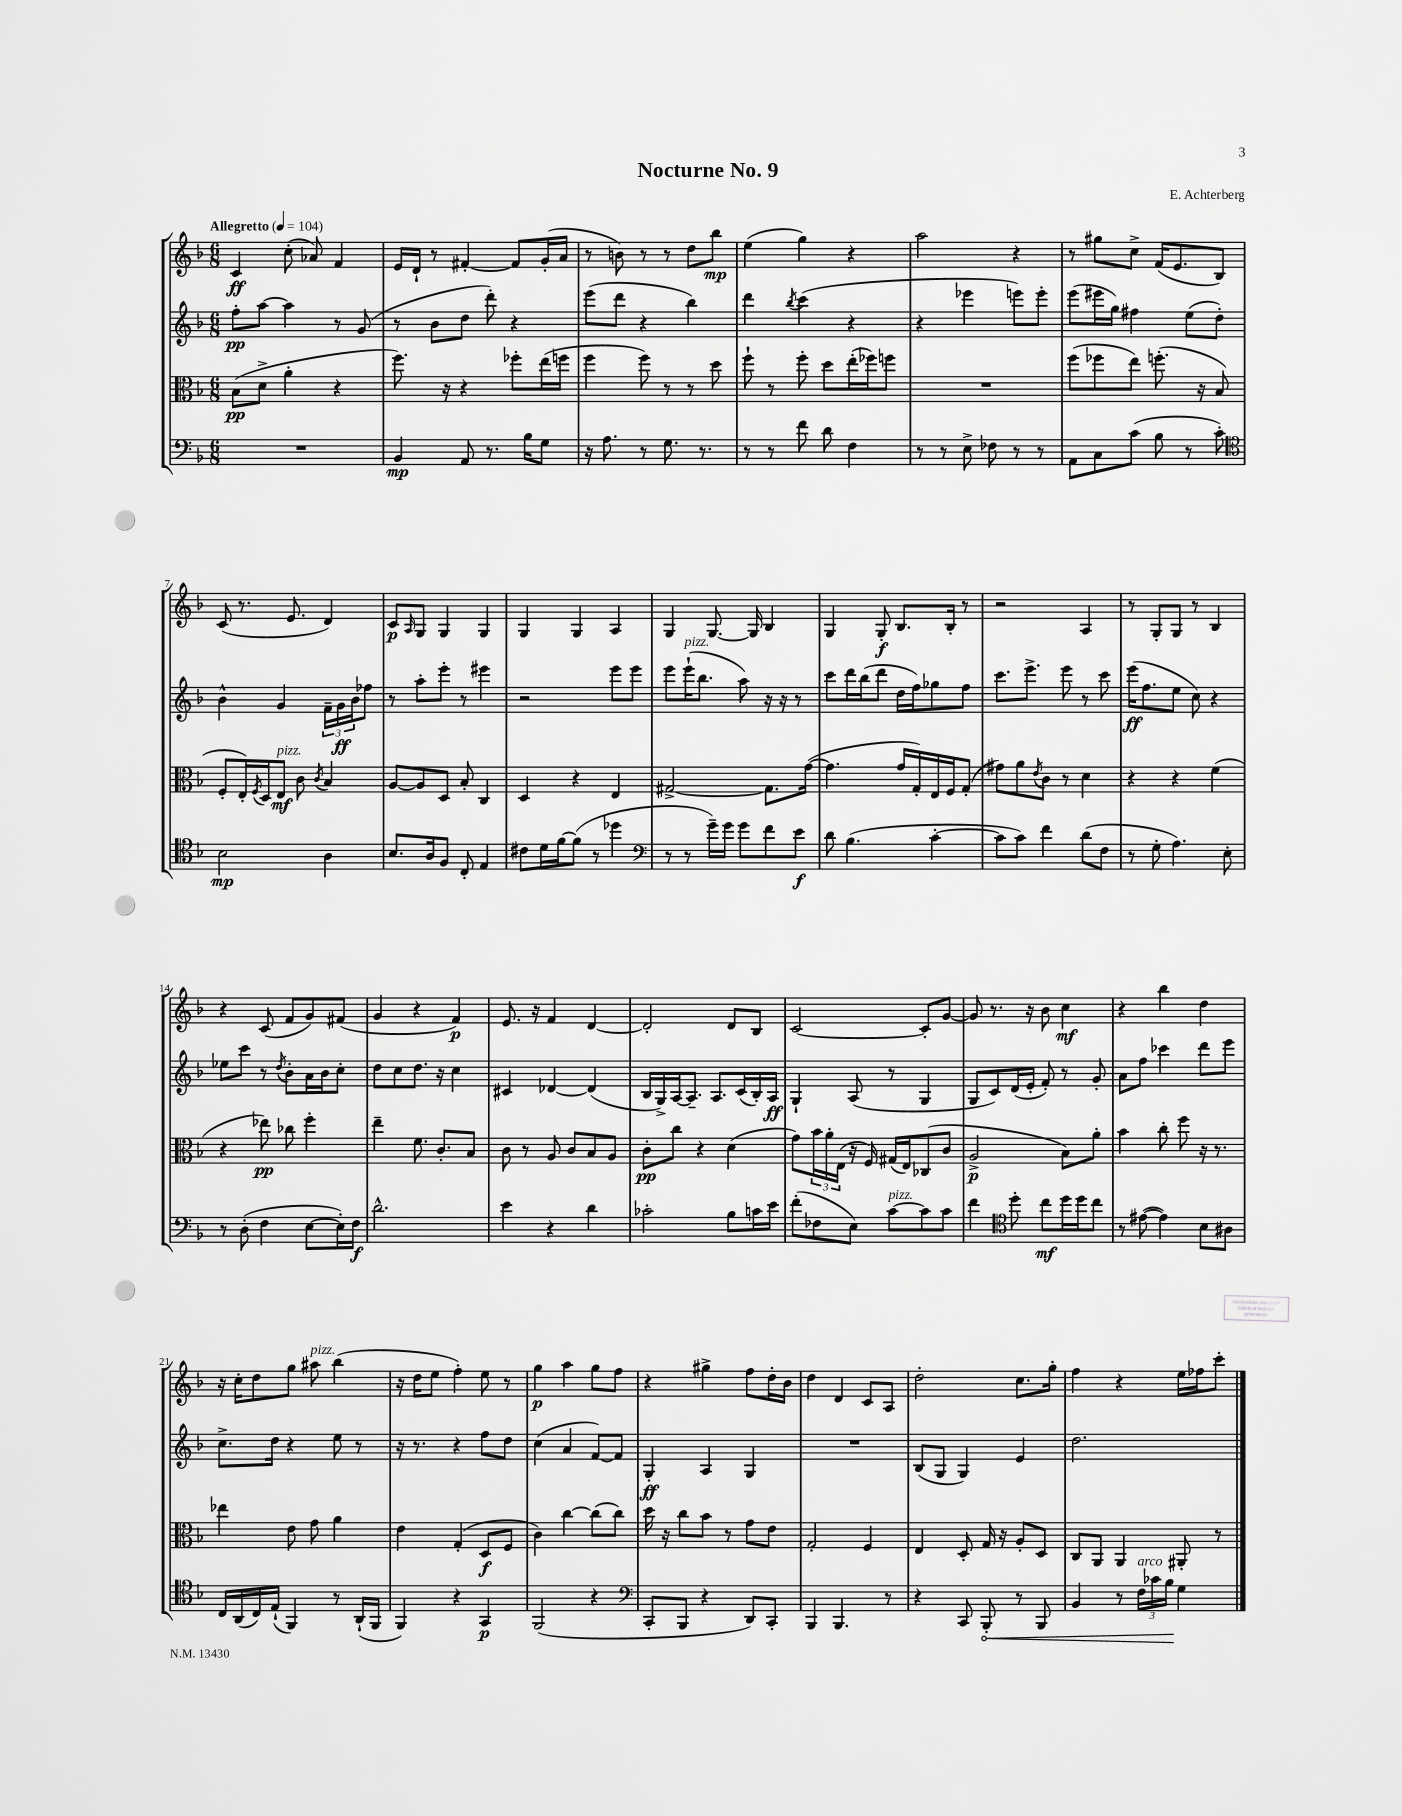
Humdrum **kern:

**kern	**kern	**kern	**kern
*staff4	*staff3	*staff2	*staff1
*clefF4	*clefC3	*clefG2	*clefG2
*k[b-]	*k[b-]	*k[b-]	*k[b-]
*M6/8	*M6/8	*M6/8	*M6/8
*MM104	*MM104	*MM104	*MM104
2.r	(8B-\L	8ff'\L	4c/
.	8d^\J	[8aa\J	.
.	4a'\	4aa\]	(8cc'\
.	.	.	8a-/)
.	4r	8r	4f/
.	.	(8g/	.
=	=	=	=
4BB-/	8.ff\)	8r	16e/LL
.	.	.	16d`/JJ
.	.	8b-\L	8r
.	16r	.	.
8AA/	4r	8dd\J	[4f#'/
8.r	.	8ddd'\)	.
.	8ff-'\L	4r	8f#/]L
16B-\LK	.	.	.
8G\J	(16ee\L	.	(16g'/L
.	16ff\JJ	.	16a/JJ
=	=	=	=
16r	4ff\	(8eee\L	8r
8.A\	.	.	.
.	.	8ddd\J	8b\)
8r	8ff\)	4r	8r
8.G\	8r	.	8r
.	8r	4bb-\)	8dd\L
8.r	.	.	.
.	8dd\	.	8bb-\J
=	=	=	=
8r	8ff`\	4ddd\	(4ee\
8r	8r	.	.
.	.	8qbb-/	.
8f\	8ff'\	(4ccc\	4gg\)
8d\	8dd\L	.	.
4F\	(16ee'\L	4r	4r
.	16ff-\J)	.	.
.	8ff\J	.	.
=	=	=	=
8r	2.r	4r	2aa\
8r	.	.	.
8E^\	.	4eee-\	.
8F-\	.	.	.
8r	.	8eee\L)	4r
8r	.	8eee'\J	.
=	=	=	=
8AA\L	(8ff\L	(8eee\L	8r
8C\	8ff-\	16eee#\L	8gg#\L
.	.	16gg\JJ)	.
(8c\J	8ee\J)	4ff#\	8cc^\J
8B-\	(8.ff'\	.	(16f/LK
.	.	.	8.e/
8r	.	(8ee\L	.
.	16r	.	.
8c'\)	8B-/	8dd'\J)	8B-/J)
=	=	=	=
*clefC4	*	*	*
2B-\	8F'/L	4b-^^\	(8c/
.	16E'/L)	.	8.r
.	8qF/	.	.
.	16D/J	.	.
.	8E/J	4g/	.
.	.	.	8.e/
.	8c\	.	.
.	8qc/	.	.
4A\	4B-/	24f~\LL	4d/)
.	.	24g\	.
.	.	24b-\J	.
.	.	8ff-\J	.
=	=	=	=
8.B-/L	[8A/L	8r	8c/L
.	.	.	16qqA/
.	8A/]	8aa'\L	8G/J
16A/k	.	.	.
8F/J	8D/J	8eee'\J	4G/
8C'/	8B-'/	8r	.
4E/	4C/	4eee#\	4G/
=	=	=	=
8c#\L	4D/	2r	4G/
16d\L	.	.	.
[16f\J	.	.	.
(8f\]J	4r	.	4G/
8r	.	.	.
4dd-\	4E/	8eee\L	4A/
.	.	8eee\J	.
=	=	=	=
*clefF4	*	*	*
8r	[2G#^/	8eee\L	4G/
8r	.	(16eee`\K	.
.	.	8.bb-\J	.
16g~\LL)	.	.	[8.G/
16g\JJ	.	.	.
8g\L	.	8aa\)	.
.	.	.	16G/]
8f\	8.G#\]L	16r	4B-/
.	.	16r	.
8e\J	.	8r	.
.	([16g\Jk	.	.
=	=	=	=
8d\	4.g\]	8ccc\L	4G/
(4.B-\	.	16ddd\L	.
.	.	(16bb-\J	.
.	.	8ddd\J	8G'/
.	16g/LL	16dd\LL	8.B-/L
.	16G'/)	16ff\J)	.
[4c'\	16E/	8gg-\	.
.	16F/J	.	16B-'/Jk
.	(8G'/J	8ff\J	8r
=	=	=	=
8c\]L	8g#\L)	8.ccc\L	2r
8c\J)	8a\	.	.
.	.	8.eee^\J	.
.	8qe/	.	.
4f\	8c\J	.	.
.	8r	8eee\	.
(8d\L	4d\	8r	4A/
8F\J	.	8ccc\	.
=	=	=	=
8r	4r	(16eee\LK	8r
.	.	8.ff\	.
8G'\	.	.	8G'/L
4.A\)	4r	8ee\J	8G/J
.	.	8cc\)	8r
.	(4f\	4r	4B-/
8E'\	.	.	.
=	=	=	=
8r	4r	8ee-\L	4r
(8D'\	.	8ccc\J	.
4F\	8ee-\)	8r	(8c/
.	.	8qdd/	.
.	8cc-\	8b-'\L	8f/L
[8E\L	4ff'\	16a\L	8g/)
.	.	16b-\J	.
16E'\]L)	.	8cc'\J	(8f#/J
16F\JJ	.	.	.
=	=	=	=
2.d^^\	4ee~\	8dd\L	4g/
.	.	8cc\	.
.	8.f\	8.dd\J	4r
.	8.c'/L	16r	.
.	.	4cc\	4f/)
.	8B-/J	.	.
=	=	=	=
4e\	8c\	4c#/	8.e/
.	8r	.	.
.	.	.	16r
4r	8A/	[4d-/	4f/
.	8c/L	.	.
4d\	8B-/	(4d-/]	[4d/
.	8A/J	.	.
=	=	=	=
2c-'\	8c'\L	16B-/LL	2d'/]
.	.	16G^/)	.
.	8cc\J	[16A/J	.
.	.	8.A~/]J	.
.	4r	.	.
.	.	8.A/L	.
8B-\L	(4d\	.	8d/L
.	.	(16c/L	.
16c\L	.	16B-'/)	8B-/J
16e\JJ	.	16A/JJ	.
=	=	=	=
(8f'\L	8g\L)	4G`/	[2c/
8F-\	24b-\L	.	.
.	24a'\	.	.
.	(24E\JJ	.	.
8E\J)	16r	(8A/	.
.	16F/)	.	.
[8c\L	(16G#/LL	8r	.
.	16E/J)	.	.
8c\]	(8C-/	4G/	8c'/]L
8c\J	8c/J	.	[8g/J
=	=	=	=
4f\	2A^/	8G/L	8g/]
.	.	8c/)	8.r
*clefC4	*	*	*
8dd'\	.	(16d/L	.
.	.	16e'/JJ	16r
8cc\L	.	8f'/)	8b-\
16dd\L	8B-\L)	8r	4cc\
16dd\J	.	.	.
8cc\J	8a'\J	8g'/	.
=	=	=	=
8r	4b-\	8a\L	4r
([8e#\	.	8ff\J	.
4e#\])	8cc'\	4ccc-\	4bb-\
.	8ff\	.	.
8B-\L	16r	8ddd\L	4dd\
.	8.r	.	.
8A#\J	.	8eee\J	.
=	=	=	=
16C/LL	4ee-\	8.cc^\L	16r
(16AA/	.	.	16cc'\LK
16C/)	.	.	8dd\
(16E`/JJ	.	16dd\Jk	.
4FF/)	8e\	4r	8gg\J
.	8g\	.	8aa#\
8r	4a\	8ee\	(4bb-\
(16AA`/LL	.	8r	.
16FF/JJ	.	.	.
=	=	=	=
4FF/)	4e\	16r	16r
.	.	8.r	16dd\LK
.	.	.	8ee\J
4r	(4G'/	4r	4ff'\)
4GG/	8D/L	8ff\L	8ee\
.	8F/J	8dd\J	8r
=	=	=	=
(2FF/	4c\)	(4cc\	4gg\
.	[4cc\	4a/	4aa\
4r	(8cc\]L	[8f/L)	8gg\L
.	8cc\J)	8f/]J	8ff\J
=	=	=	=
*clefF4	*	*	*
8CC'/L	16dd\	4G'/	4r
.	16r	.	.
8BBB-/J	8cc\L	.	.
4r	8b-\J	4A/	4gg#^\
.	8r	.	.
8DD/L)	8g\L	4G/	8ff\L
8CC'/J	8e\J	.	16dd'\L
.	.	.	16b-\JJ
=	=	=	=
4BBB-/	2G'/	2.r	4dd\
4.BBB-/	.	.	4d/
.	4F/	.	8c/L
8r	.	.	8A/J
=	=	=	=
4r	4E/	(8B-/L	2dd'\
.	.	8G/J	.
8CC/	8D'/	4G/)	.
8BBB-'/	16G/	.	.
.	16r	.	.
8r	8A'/L	4e/	8.cc\L
8BBB-/	8D/J	.	.
.	.	.	16gg'\Jk
=	=	=	=
4BB-/	8C/L	2.dd\	4ff\
.	8AA/J	.	.
8r	4AA/	.	4r
24F\LL	.	.	.
24c-\	.	.	.
24B-\JJ	.	.	.
4G\	8AA#'/	.	16ee\LL
.	.	.	16ff-\J
.	8r	.	8ccc'\J
==	==	==	==
*-	*-	*-	*-
